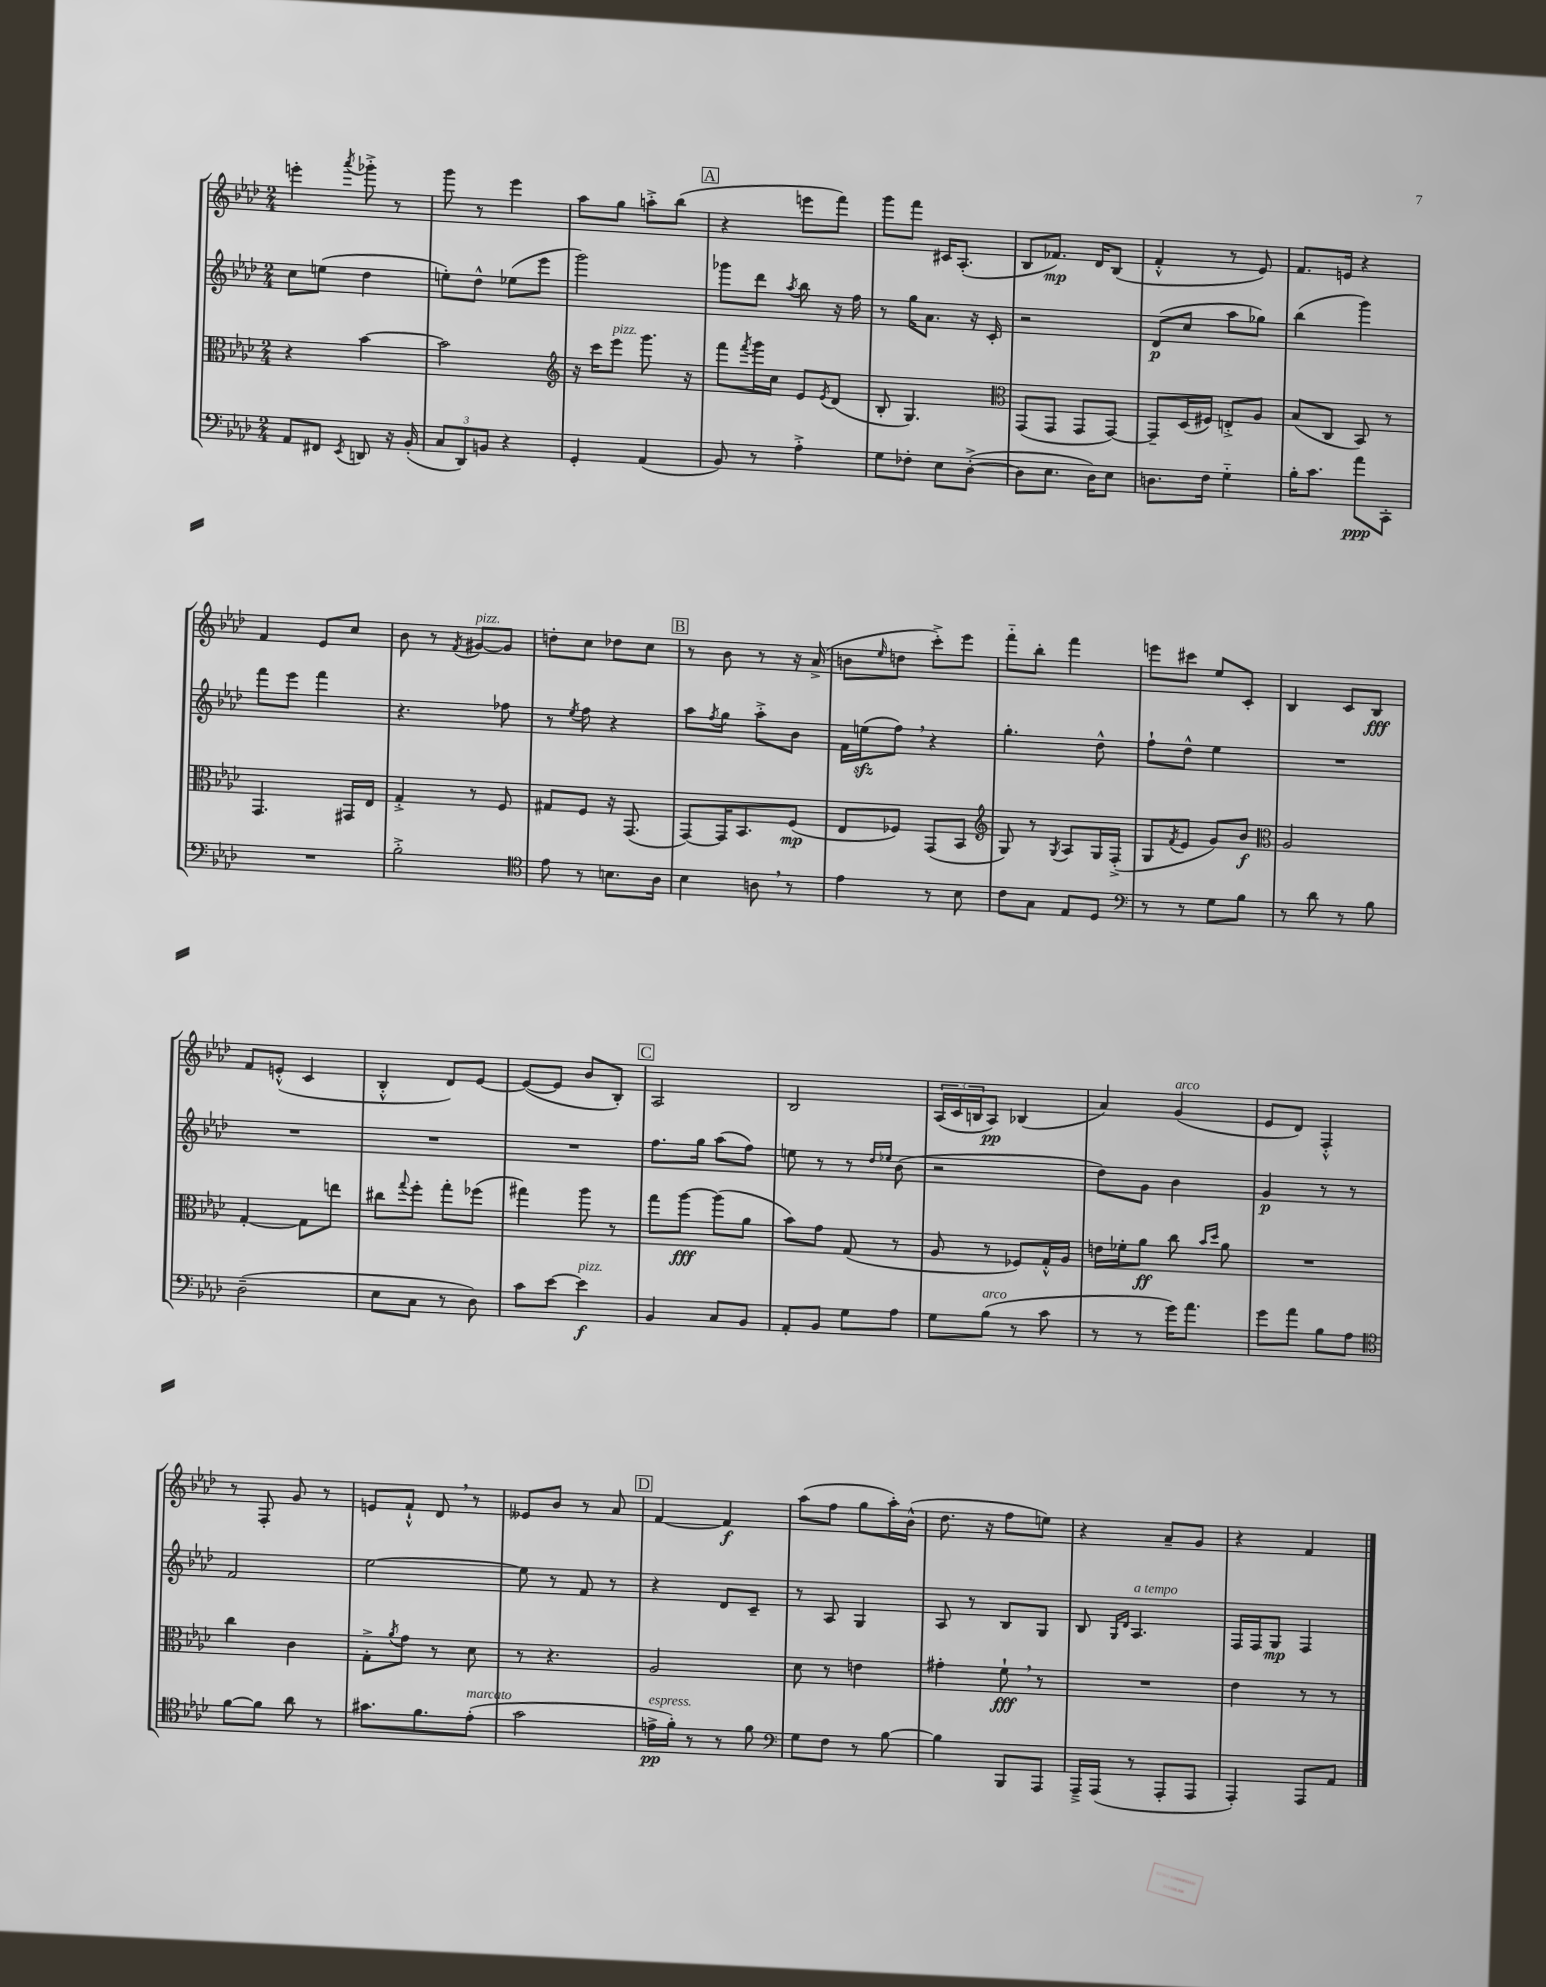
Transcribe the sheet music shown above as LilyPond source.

<<
\new StaffGroup <<
\new Staff = "s0" {
    \clef treble \key aes \major \numericTimeSignature \time 2/4
    e'''4-. \acciaccatura { aes'''8 } ges'''8-.-> r8 |
    g'''8 r8 ees'''4 |
    aes''8 g''8 a''8-.-> bes''8( |
    \mark \markup { \box "A" } r4 e'''8 f'''8) |
    g'''8 f'''8 cis'16 aes8.-.( |
    bes8 fes'8.\mp) des'16 bes8( |
    f'4-.-^ r8 ees'8) |
    f'8. e'16 r4 |
    f'4 ees'8 c''8 |
    bes'8 r8 \acciaccatura { f'8 } gis'8~^\markup { \italic "pizz." } gis'8 |
    d''8-. c''8 des''8 c''8 |
    \mark \markup { \box "B" } r8 bes'8 r8 r16 aes'16->( |
    b'8 \grace { ees''16 } d''8 c'''8-.->) ees'''8 |
    f'''8-_ bes''8-. f'''4 |
    e'''8 cis'''8 ees''8 c'8-. |
    bes4 c'8 bes8\fff |
    f'8 e'8-.-^( c'4 |
    bes4-.-^ des'8) ees'8~ |
    ees'8~( ees'8 bes'8 bes8-.) |
    \mark \markup { \box "C" } aes2 |
    bes2 |
    \tuplet 3/2 { aes16( c'16 b16 } aes8\pp) bes4( |
    aes'4) g'4^\markup { \italic "arco" }( |
    ees'8 des'8) f4-.-^ |
    r8 f8-. g'8 r8 |
    e'8 f'8-!-^ des'8 \breathe r8 |
    eeses'8 bes'8 r8 aes'8 |
    \mark \markup { \box "D" } f'4~ f'4\f |
    aes''8( f''8 g''8 aes''16-.) bes'16-^( |
    des''8. r16 f''8 e''8) |
    r4 aes'8-- g'8 |
    r4 f'4 \bar "|." |
}
\new Staff = "s1" {
    \clef treble \key aes \major \numericTimeSignature \time 2/4
    c''8 e''8( des''4 |
    e''8-.) des''8-^ ees''8( ees'''8 |
    g'''2) |
    \mark \markup { \box "A" } ges'''8 des'''8 \acciaccatura { aes''8 } bes''8 r16 f''16 |
    r8 g''16 aes'8. r16 c'16-. |
    r2 |
    des'8\p( c''8 aes''8 ges''8) |
    bes''4( g'''4) |
    f'''8 ees'''8 f'''4 |
    r4. fes''8 |
    r8 \acciaccatura { ees''8 } f''8 r4 |
    \mark \markup { \box "B" } aes''8 \acciaccatura { f''8 } g''8 aes''8-.-> bes'8 |
    f'16 e''16\sfz( f''8) \breathe r4 |
    g''4.-. des''8-^ |
    f''8-! des''8-^ ees''4 |
    R2 |
    R2 |
    R2 |
    R2 |
    \mark \markup { \box "C" } f''8. g''16 aes''8( f''8) |
    e''8 r8 r8 \grace { des''16 ees''16 } bes'8( |
    r2 |
    des''8) g'8 bes'4 |
    g'4\p r8 r8 |
    f'2 |
    ees''2~ |
    ees''8 r8 f'8 r8 |
    \mark \markup { \box "D" } r4 des'8 c'8-- |
    r8 aes8 g4 |
    aes8 r8 bes8 g8 |
    bes8 \grace { g16 des'16 } aes4.^\markup { \italic "a tempo" } |
    f16 f16 g8\mp f4 \bar "|." |
}
\new Staff = "s2" {
    \clef alto \key aes \major \numericTimeSignature \time 2/4
    r4 bes'4~ |
    bes'2 |
    \clef treble r16 c'''16 ees'''8^\markup { \italic "pizz." } g'''8. r16 |
    \mark \markup { \box "A" } f'''8 \acciaccatura { f'''8 } g'''16 c''16 ees'8 \acciaccatura { ees'8 } des'8( |
    bes8-. g4.) |
    \clef alto g,8( g,8 g,8 g,8~) |
    g,8-- des16( fis16) e8-.-> aes8 |
    bes8( c8 bes,8) r8 |
    g,4. gis,16 ees16 |
    g4-.-> r8 f8 |
    gis8 f8 r16 g,8.( |
    \mark \markup { \box "B" } g,8~) g,16 bes,8. f8\mp( |
    ees8 fes8) g,8( bes,8 |
    \clef treble g8) r8 \acciaccatura { g8 } aes8 g16 f16-.->( |
    g8 \acciaccatura { f'8 } ees'8 g'8) bes'8\f |
    \clef alto aes2 |
    g4~-. g8 e''8 |
    cis''8 \appoggiatura { g''8 } f''8-. g''8-. fes''8( |
    gis''4) aes''8 r8 |
    \mark \markup { \box "C" } g''8 aes''8~\fff aes''8( aes'8 |
    bes'8) g'8 g8( r8 |
    aes8 r8 fes8) g16-.-^ aes16 |
    e'16 fes'16-. aes'8\ff c''8 \grace { bes'16 des''16 } aes'8 |
    R2 |
    c''4 c'4 |
    g8-.-> \acciaccatura { aes'8 } g'8 r8 des'8 |
    r8 r4. |
    \mark \markup { \box "D" } aes2 |
    des'8 r8 e'4 |
    gis'4-. f'8-!\fff \breathe r8 |
    R2 |
    ees'4 r8 r8 \bar "|." |
}
\new Staff = "s3" {
    \clef bass \key aes \major \numericTimeSignature \time 2/4
    aes,8 fis,8 \acciaccatura { ees,8 } d,8 r16 bes,16-.( |
    \tuplet 3/2 { c8 des,8) b,8 } r4 |
    g,4-. aes,4( |
    \mark \markup { \box "A" } bes,8) r8 aes4-.-> |
    g8 fes8-. ees8 des8~-.->( |
    des8 ees8. des16) ees8 |
    d8. f16 g4-_ |
    bes16-. c'8. aes'8\ppp c,8-. |
    R2 |
    bes2-.-> |
    \clef tenor ees'8 r8 b8. aes16 |
    \mark \markup { \box "B" } bes4 a8 \breathe r8 |
    ees'4 r8 bes8 |
    c'8 g8 ees8 des8 |
    \clef bass r8 r8 g8 bes8 |
    r8 des'8 r8 bes8 |
    des2--( |
    ees8 c8 r8 des8) |
    c'8 ees'8~ ees'4\f^\markup { \italic "pizz." } |
    \mark \markup { \box "C" } bes,4 c8 bes,8 |
    aes,8-. bes,8 g8 aes8 |
    g8 bes8^\markup { \italic "arco" }( r8 c'8 |
    r8 r8 g'16) aes'8. |
    g'8 aes'8 bes8 aes8 |
    \clef tenor f'8~ f'8 aes'8 r8 |
    gis'8. f'8. ees'8-.^\markup { \italic "marcato" }( |
    g'2 |
    \mark \markup { \box "D" } e'16->\pp^\markup { \italic "espress." } f'16-.) r8 r8 f'8 |
    \clef bass g8 f8 r8 bes8~ |
    bes4 bes,,8 aes,,8 |
    aes,,16---> aes,,16( r8 aes,,8-. aes,,8 |
    aes,,4-.) aes,,8 aes,8 \bar "|." |
}
>>
>>
\layout { \context { \Score \remove "Bar_number_engraver" } }
